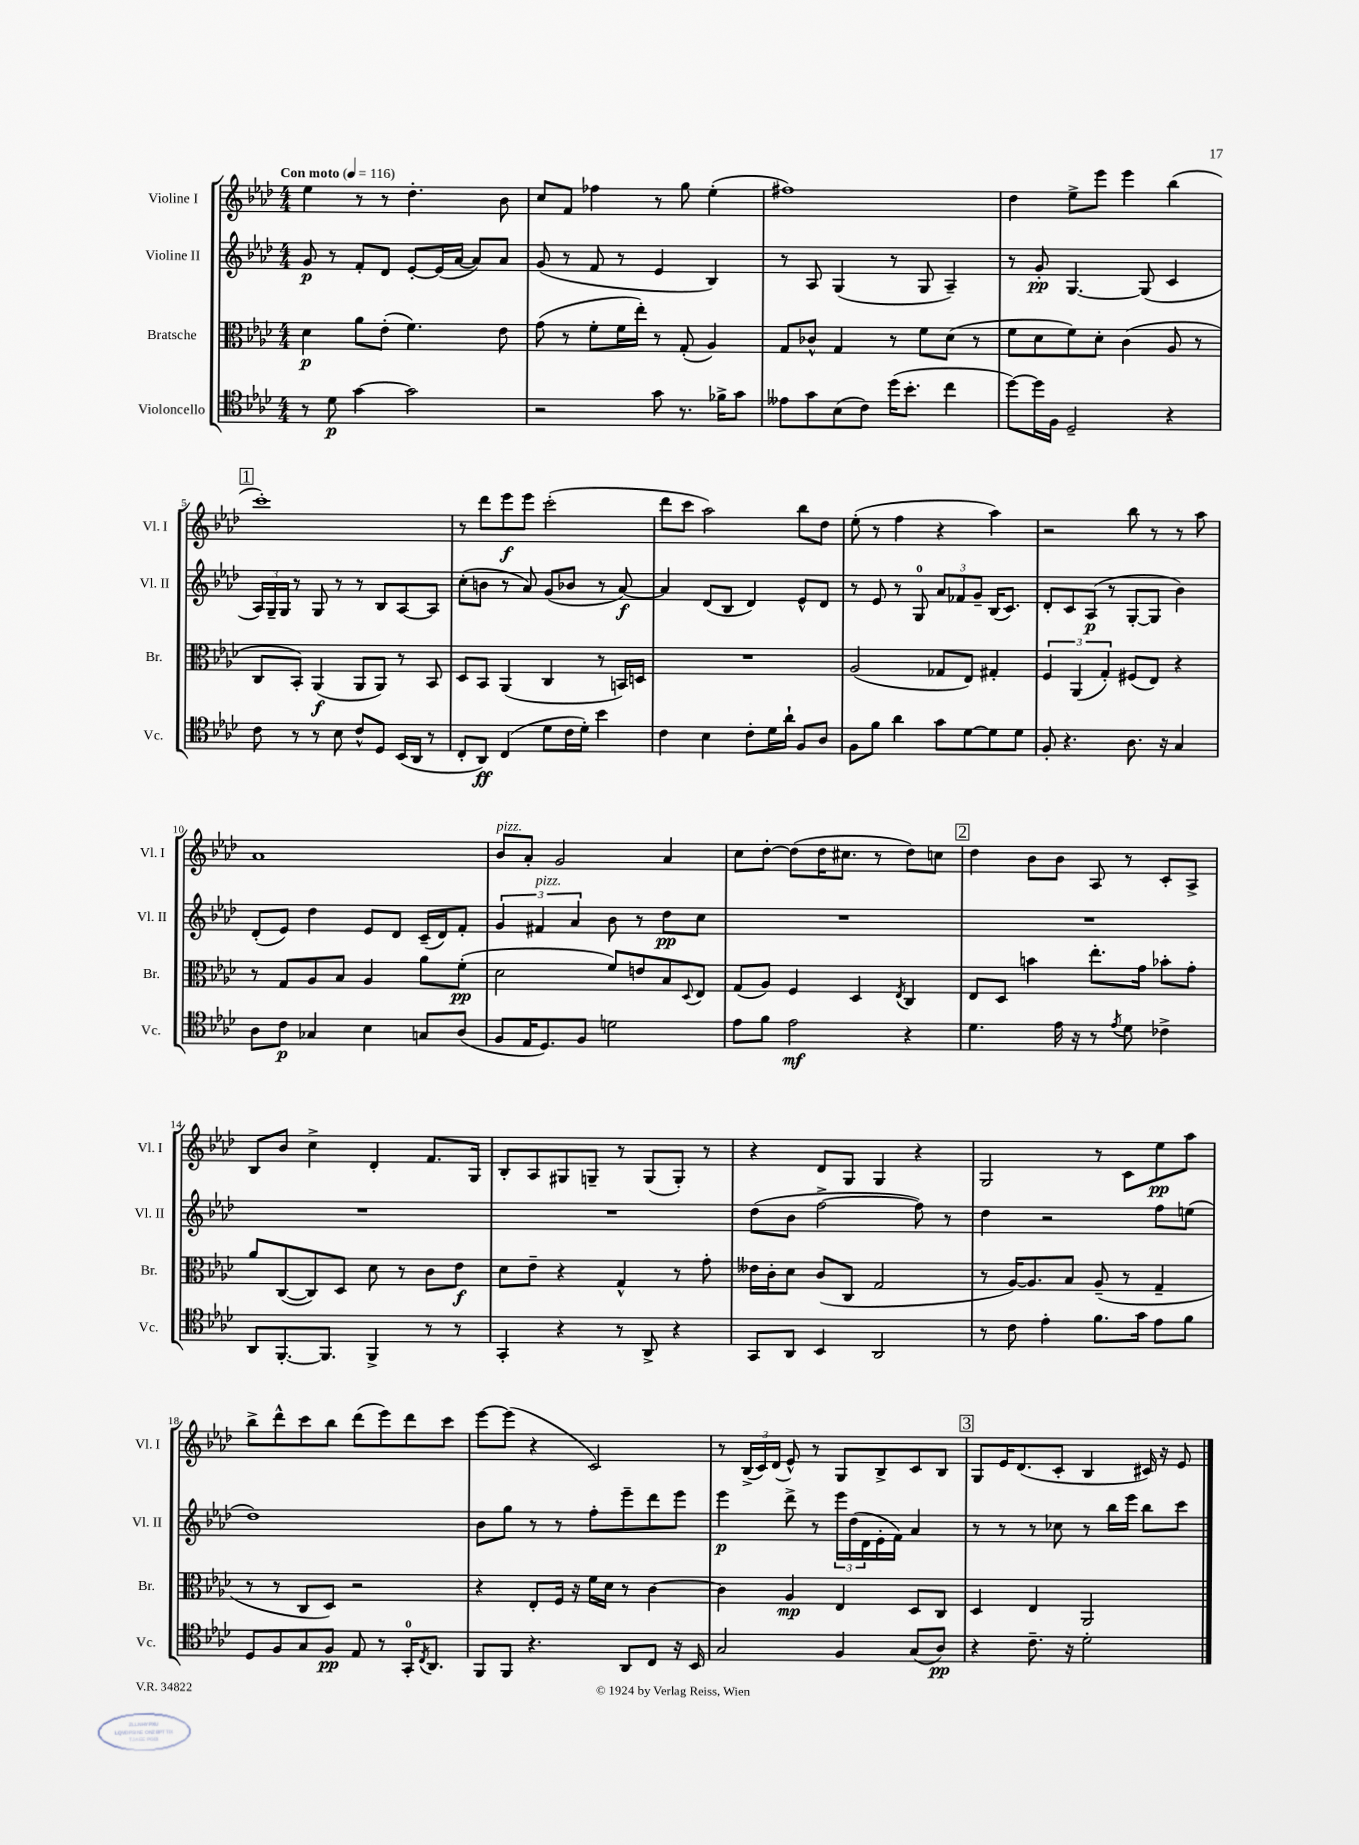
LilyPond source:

<<
\new StaffGroup <<
\new Staff = "s0" \with { instrumentName = "Violine I" shortInstrumentName = "Vl. I" } {
    \clef treble \key aes \major \numericTimeSignature \time 4/4 \tempo "Con moto" 4 = 116
    ees''4 r8 r8 des''4.-. bes'8 |
    c''8 f'8 fes''4 r8 g''8 ees''4-.( |
    fis''1) |
    des''4 ees''8-> ees'''8 ees'''4 bes''4( |
    \mark \markup { \box "1" } c'''1-.) |
    r8 des'''8 ees'''8\f ees'''8 c'''2-.( |
    des'''8 c'''8 aes''2) bes''8 des''8 |
    ees''8-.( r8 f''4 r4 aes''4) |
    r2 bes''8 r8 r8 aes''8 |
    aes'1 |
    bes'8^\markup { \italic "pizz." } aes'8-. g'2 aes'4 |
    c''8 des''8~-. des''8( des''16 cis''8. r8 des''8) c''8 |
    \mark \markup { \box "2" } des''4 bes'8 bes'8 aes8 r8 c'8-. aes8-> |
    bes8 bes'8 c''4-> des'4-. f'8. g16 |
    bes8-. aes8 gis8 g8-- r8 g8( g8-.) r8 |
    r4 des'8 g8 g4 r4 |
    g2 r8 c'8 ees''8\pp aes''8 |
    bes''8-> des'''8-^ c'''8 bes''8 des'''8( ees'''8) des'''8 c'''8 |
    ees'''8~ ees'''8( r4 c'2) |
    r8 \tuplet 3/2 { bes16->( c'16) des'16( } ees'8-^) r8 g8 bes8-> c'8 bes8 |
    \mark \markup { \box "3" } g8 ees'16 des'8.( c'8-. bes4 cis'16) r16 ees'8 \bar "|." |
}
\new Staff = "s1" \with { instrumentName = "Violine II" shortInstrumentName = "Vl. II" } {
    \clef treble \key aes \major \numericTimeSignature \time 4/4
    g'8\p r8 f'8-. des'8 ees'8~-. ees'16( aes'16~ aes'8) aes'8 |
    g'8( r8 f'8 r8 ees'4 bes4) |
    r8 aes8 g4( r8 g8 aes4--) |
    r8 g'8-.\pp g4.~ g8( c'4 |
    \mark \markup { \box "1" } \tuplet 3/2 { aes16) g16-- g16 } r8 g8 r8 r8 bes8 aes8~ aes8 |
    c''8-.( b'8 r8 aes'8) g'8( bes'8 r8 aes'8~\f) |
    aes'4 des'8( bes8 des'4) ees'8-^ des'8 |
    r8 ees'8 r8 g8-0 \tuplet 3/2 { aes'8 fes'8 g'8-- } bes16( c'8.) |
    des'8-. c'8 aes8\p( r8 g8~-. g8 bes'4) |
    des'8-.( ees'8) des''4 ees'8 des'8 c'16--( des'16) f'8-. |
    \tuplet 3/2 { g'4 fis'4^\markup { \italic "pizz." } aes'4 } bes'8 r8 des''8\pp c''8 |
    R1 |
    \mark \markup { \box "2" } R1 |
    R1 |
    R1 |
    des''8( bes'8 f''2~-> f''8) r8 |
    des''4 r2 f''8 e''8( |
    des''1) |
    bes'8 g''8 r8 r8 f''8-. ees'''8-- des'''8 ees'''8 |
    ees'''4\p des'''8-> r8 \tuplet 3/2 { ees'''16 des''16( des'16 } ees'16-. f'16) aes'4 |
    \mark \markup { \box "3" } r8 r8 r8 ces''8 r8 bes''16 ees'''16 bes''8 c'''8 \bar "|." |
}
\new Staff = "s2" \with { instrumentName = "Bratsche" shortInstrumentName = "Br." } {
    \clef alto \key aes \major \numericTimeSignature \time 4/4
    des'4\p aes'8 ees'8-.( f'4.) ees'8 |
    g'8( r8 f'8-. f'16 ees''16-.) r8 g8-.( aes4) |
    g8 ces'8-^ g4 r8 f'8 des'8( r8 |
    f'8 des'8 f'8) des'8-. c'4( aes8 r8 |
    \mark \markup { \box "1" } c8 bes,8-.) aes,4\f( aes,8 aes,8) r8 bes,8 |
    des8 bes,8 aes,4( c4 r8 b,16) d16 |
    R1 |
    aes2( ges8 ees8) gis4-. |
    \tuplet 3/2 { f4 aes,4( g4-.) } fis8( ees8) r4 |
    r8 g8 aes8 bes8 aes4 aes'8 f'8-.\pp( |
    des'2 f'8) e'8 bes8 \appoggiatura { des8 } ees8 |
    g8( aes8) f4 des4 \acciaccatura { ees8 } c4 |
    \mark \markup { \box "2" } ees8 des8 b'4 ees''8.-. g'16 bes'8-. g'8-. |
    aes'8 c8~( c8) des8 des'8 r8 c'8 ees'8\f |
    des'8 ees'8-- r4 g4-^ r8 g'8-. |
    eeses'16 c'16-. des'8 c'8( c8 g2 |
    r8 aes16~) aes8. bes8 aes8--( r8 g4-- |
    r8 r8 c8 des8) r2 |
    r4 ees8-. f16 r16 f'16 des'16 r8 c'4~ |
    c'4 aes4\mp ees4 des8 c8 |
    \mark \markup { \box "3" } des4 ees4 aes,2 \bar "|." |
}
\new Staff = "s3" \with { instrumentName = "Violoncello" shortInstrumentName = "Vc." } {
    \clef tenor \key aes \major \numericTimeSignature \time 4/4
    r8 des'8\p g'4~ g'2 |
    r2 g'8 r8. fes'16-> g'8 |
    eeses'8 g'8 bes8( c'8) des''16( bes'8.-. c''4 |
    des''8~) des''16 f16 des2-- r4 |
    \mark \markup { \box "1" } c'8 r8 r8 bes8 c'8-^ des8 bes,16( aes,16 r8 |
    c8-. aes,8\ff) c4( des'8 c'16 des'16-.) bes'4 |
    c'4 bes4 c'8-. des'16 aes'16-! f8 aes8 |
    f8 f'8 aes'4 g'8 des'8~ des'8 des'8 |
    f8-. r4. aes8. r16 g4 |
    aes8 c'8\p ges4 bes4 g8 aes8( |
    f8 ees16 des8.) f8 d'2 |
    ees'8 f'8 ees'2\mf r4 |
    \mark \markup { \box "2" } des'4. ees'16 r16 r8 \acciaccatura { ees'8 } des'8 ces'4-> |
    aes,8 f,8.~-. f,8. f,4-> r8 r8 |
    g,4-. r4 r8 aes,8-> r4 |
    g,8 aes,8 bes,4 aes,2 |
    r8 c'8 ees'4-. f'8. g'16 ees'8 f'8 |
    des8 f8 g8 f8\pp ees8 r8 g,16-0-. \acciaccatura { c8 } aes,8. |
    f,8 f,8 r4. aes,8 c8 r16 bes,16 |
    g2 f4 g8( aes8\pp) |
    \mark \markup { \box "3" } r4 c'8.-- r16 des'2-. \bar "|." |
}
>>
>>
